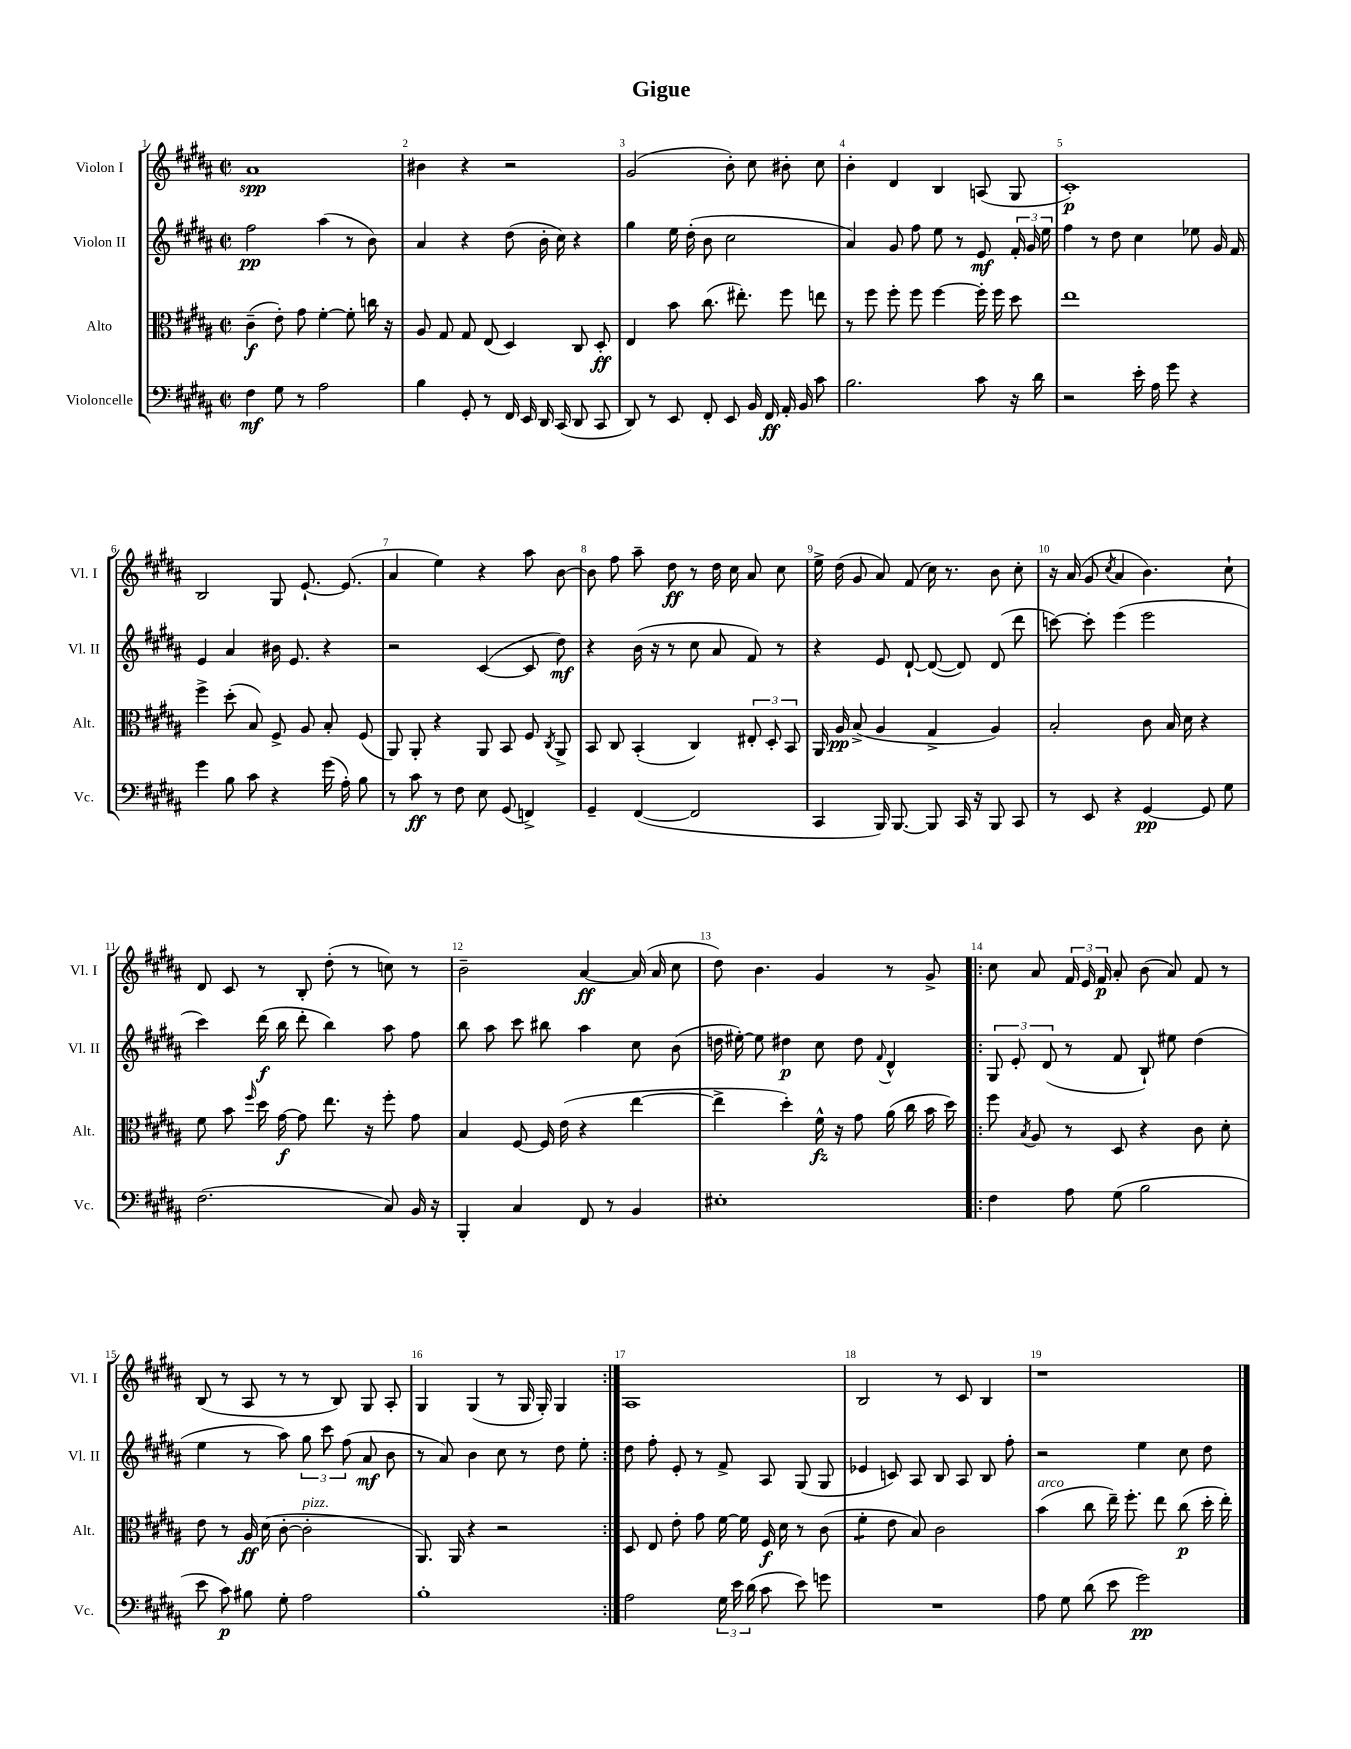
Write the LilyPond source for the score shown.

\header { title = "Gigue" }
<<
\new StaffGroup <<
\new Staff = "s0" \with { instrumentName = "Violon I" shortInstrumentName = "Vl. I" } {
    \clef treble \key b \major \defaultTimeSignature \time 2/2
    \autoBeamOff ais'1\spp |
    bis'4 r4 r2 |
    gis'2( b'8-.) cis''8 bis'8-. cis''8 |
    b'4-. dis'4 b4 a8( gis8 |
    cis'1-.\p) |
    b2 gis8 e'8.~-! e'8.( |
    ais'4 e''4) r4 ais''8 b'8~ |
    b'8 fis''8 ais''8-- dis''8\ff r8 dis''16 cis''16 ais'8 cis''8 |
    e''16-> dis''16( gis'8 ais'8) fis'8( cis''16) r8. b'8 cis''8-. |
    r16 ais'16( gis'8 \acciaccatura { cis''8 } ais'4 b'4.) cis''8-! |
    dis'8 cis'8 r8 b8-. dis''8-.( r8 c''8) r8 |
    b'2-- ais'4~\ff ais'16( ais'16 cis''8 |
    dis''8) b'4. gis'4 r8 gis'8-> |
    \repeat volta 2 { cis''8 ais'8 \tuplet 3/2 { fis'16 e'16 fis'16\p } ais'8-. b'8( ais'8) fis'8 r8 |
    b8( r8 ais8 r8 r8 b8) gis8 ais8-. |
    gis4 gis4( r8 gis16 gis16-.) gis4 | }
    ais1 |
    b2 r8 cis'8 b4 |
    r1 \bar "|." |
}
\new Staff = "s1" \with { instrumentName = "Violon II" shortInstrumentName = "Vl. II" } {
    \clef treble \key b \major \defaultTimeSignature \time 2/2
    \autoBeamOff fis''2\pp ais''4( r8 b'8) |
    ais'4 r4 dis''8( b'16-. cis''16) r4 |
    gis''4 e''16 dis''16-.( b'8 cis''2 |
    ais'4) gis'8 fis''8 e''8 r8 e'8\mf \tuplet 3/2 { fis'16-. gis'16 e''16 } |
    fis''4 r8 dis''8 cis''4 ees''8 gis'16 fis'16 |
    e'4 ais'4 bis'16 e'8. r4 |
    r2 cis'4~( cis'8 dis''8\mf) |
    r4 b'16( r16 r8 cis''8 ais'8 fis'8) r8 |
    r4 e'8 dis'8~-! dis'8~( dis'8) dis'8( dis'''8 |
    c'''8~) c'''8-. e'''4( e'''2 |
    cis'''4) dis'''16\f( b''16 dis'''8-. b''4) ais''8 fis''8 |
    b''8 ais''8 cis'''8 bis''8 ais''4 cis''8 b'8( |
    d''16 eis''16~-.) eis''8 dis''4\p cis''8 dis''8 \appoggiatura { fis'8 } dis'4-^ |
    \repeat volta 2 { \tuplet 3/2 { gis8 e'8-. dis'8( } r8 fis'8 b8-!) eis''8 dis''4( |
    e''4 r8 ais''8) \tuplet 3/2 { gis''8 cis'''8 fis''8( } ais'8\mf b'8 |
    r8 ais'8) b'4 cis''8 r8 dis''8 e''8-. | }
    dis''8 fis''8-. e'8-. r8 fis'8-> ais8 gis8( gis8 |
    ees'4 c'8) ais8 b8 ais8 b8 fis''8-. |
    r2 e''4 cis''8 dis''8 \bar "|." |
}
\new Staff = "s2" \with { instrumentName = "Alto" shortInstrumentName = "Alt." } {
    \clef alto \key b \major \defaultTimeSignature \time 2/2
    \autoBeamOff cis'4--\f( e'8-.) gis'8 fis'4~-. fis'8-. c''16 r16 |
    ais8 gis8 gis8 e8( dis4) cis8 dis8-.\ff |
    e4 b'8 cis''8.( eis''8.-.) fis''8 e''8 |
    r8 fis''8 fis''8-. fis''8 fis''4~ fis''16-. fis''16 dis''8 |
    e''1 |
    fis''4-> dis''8-.( b8) fis8-> ais8 b8-. fis8( |
    ais,8) ais,8-. r4 ais,8 b,8 fis8 \acciaccatura { cis8 } ais,8-> |
    b,8 cis8 b,4-.( cis4) \tuplet 3/2 { eis8-. dis8-. b,8 } |
    ais,16 ais16\pp b8->( ais4 gis4-> ais4) |
    b2-. cis'8 b16 dis'16 r4 |
    fis'8 b'8 \grace { fis''16 } dis''16 gis'16~\f gis'8 e''8. r16 fis''8-. gis'8 |
    b4 fis8~ fis16 e'16( r4 e''4~ |
    e''4-> dis''4-.) fis'16-^\fz r16 gis'8 ais'16( cis''16 b'16 dis''16) |
    \repeat volta 2 { fis''8 \acciaccatura { b8 } ais8 r8 dis8 r4 cis'8 dis'8-. |
    e'8 r8 ais16\ff dis'16( cis'8~-. cis'2-.^\markup { \italic "pizz." } |
    ais,8.) ais,16 r4 r2 | }
    dis8 e8 e'8-. gis'8 fis'16~ fis'16 fis16\f dis'16 r8 cis'8( |
    fis'4:8-. e'8 b8) cis'2 |
    b'4^\markup { \italic "arco" }( cis''8 e''16--) fis''8.-. e''8 cis''8\p( dis''16-. e''16-.) \bar "|." |
}
\new Staff = "s3" \with { instrumentName = "Violoncelle" shortInstrumentName = "Vc." } {
    \clef bass \key b \major \defaultTimeSignature \time 2/2
    \autoBeamOff fis4\mf gis8 r8 ais2 |
    b4 gis,8-. r8 fis,16 e,16 dis,16 cis,16( dis,8 cis,8 |
    dis,8) r8 e,8 fis,8-. e,8 b,16 fis,16\ff ais,16-. b,16 cis'8 |
    b2. cis'8 r16 dis'16 |
    r2 e'16-. ais16 gis'8 r4 |
    gis'4 b8 cis'8 r4 gis'16( ais16-.) b8 |
    r8 cis'8\ff r8 fis8 e8 gis,8( f,4->) |
    gis,4-- fis,4~( fis,2 |
    cis,4 b,,16) b,,8.~ b,,8 cis,16 r16 b,,8 cis,8 |
    r8 e,8 r4 gis,4~\pp gis,8 gis8 |
    fis2.( cis8) b,16 r16 |
    b,,4-. cis4 fis,8 r8 b,4 |
    eis1-. |
    \repeat volta 2 { fis4 ais8 gis8( b2 |
    e'8 cis'8\p) bis8 gis8-. ais2 |
    b1-. | }
    ais2 \tuplet 3/2 { gis16 e'16 dis'16( } cis'8 e'8) g'8 |
    R1 |
    ais8 gis8 dis'8( e'8 gis'2\pp) \bar "|." |
}
>>
>>
\layout { \context { \Score \override BarNumber.break-visibility = ##(#f #t #t) barNumberVisibility = #all-bar-numbers-visible } }
